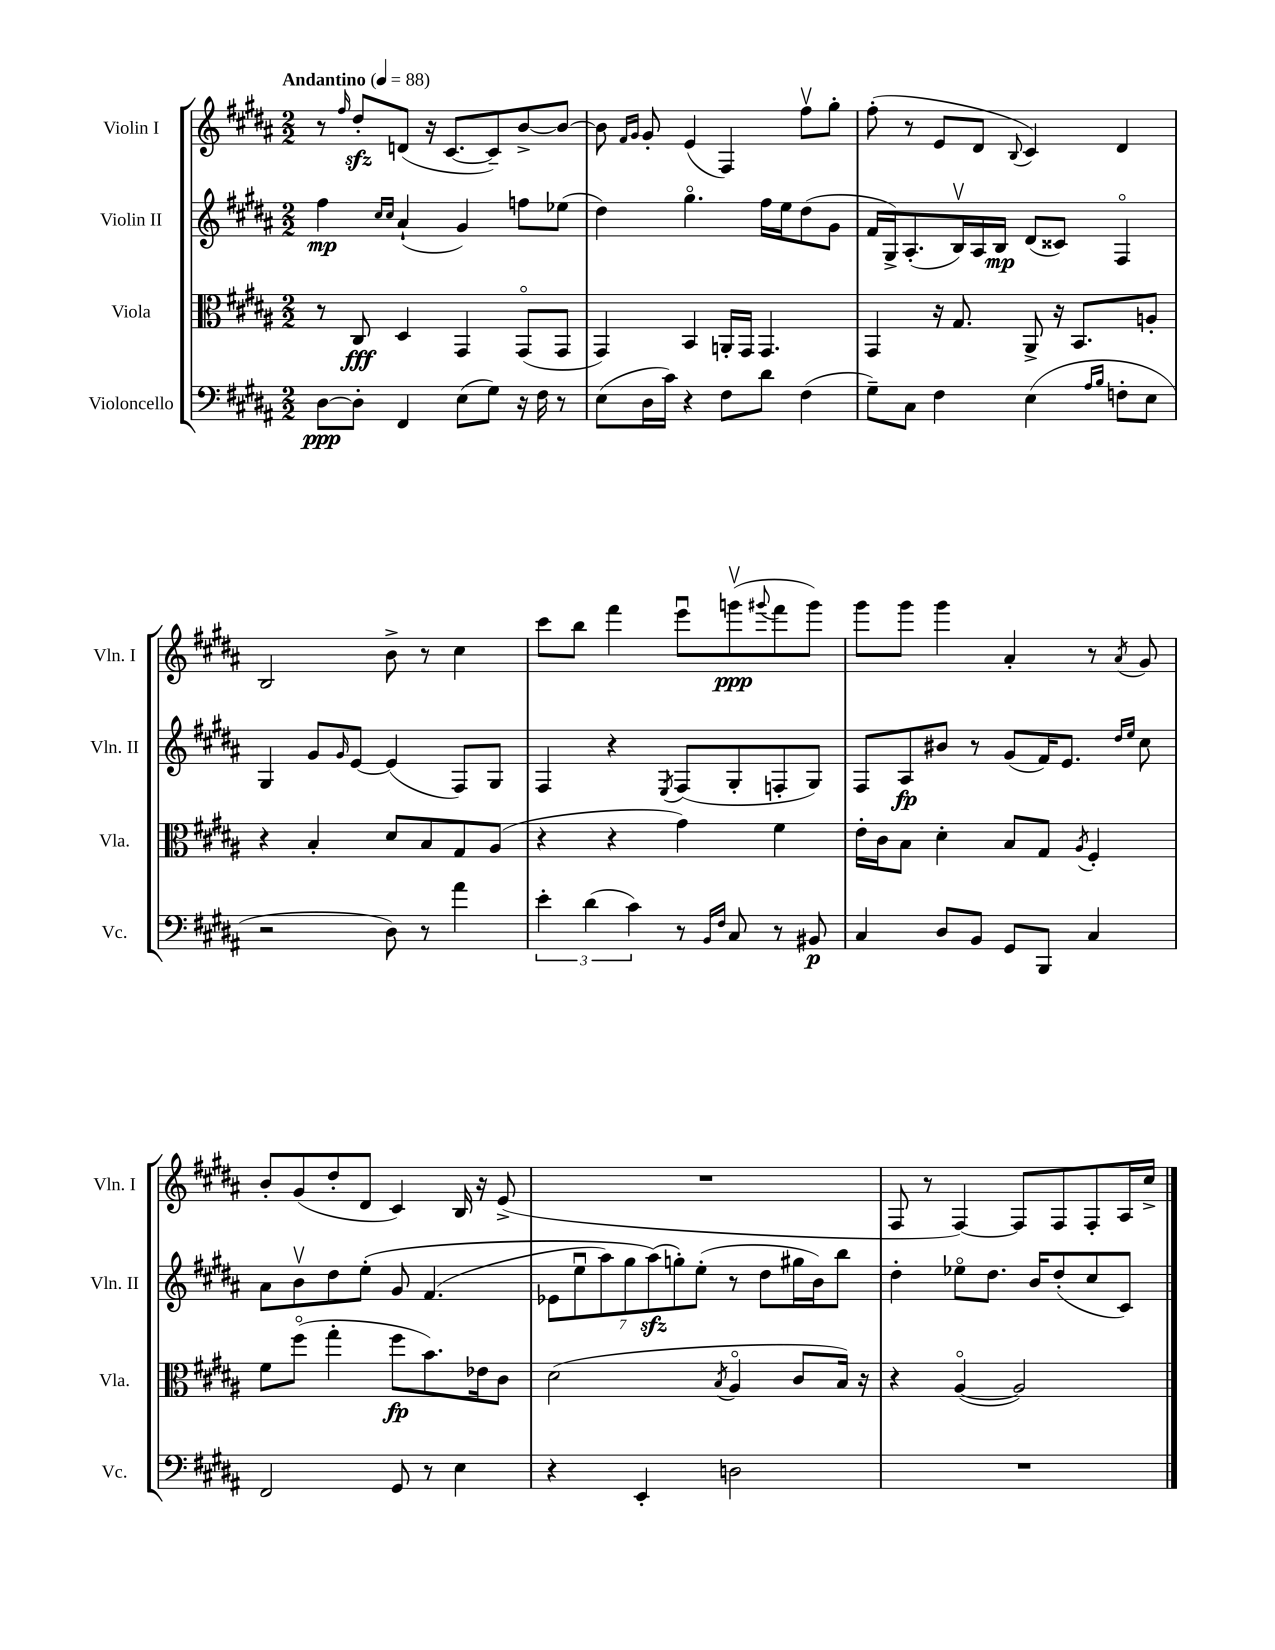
<<
\new StaffGroup <<
\new Staff = "s0" \with { instrumentName = "Violin I" shortInstrumentName = "Vln. I" } {
    \clef treble \key b \major \numericTimeSignature \time 2/2 \tempo "Andantino" 4 = 88
    r8 \grace { fis''16 } dis''8-.\sfz d'8( r16 cis'8.~ cis'8--) b'8~-> b'8~ |
    b'8 \grace { fis'16 gis'16 } gis'8-. e'4( fis4) fis''8\upbow gis''8-. |
    fis''8-.( r8 e'8 dis'8 \appoggiatura { b8 } cis'4) dis'4 |
    b2 b'8-> r8 cis''4 |
    cis'''8 b''8 fis'''4 e'''8\downbow g'''8\upbow\ppp( \appoggiatura { gis'''8 } fis'''8 gis'''8) |
    gis'''8 gis'''8 gis'''4 ais'4-. r8 \acciaccatura { ais'8 } gis'8 |
    b'8-. gis'8( dis''8-. dis'8 cis'4) b16 r16 e'8->( |
    R1 |
    fis8 r8 fis4~) fis8 fis8 fis8-. ais16 cis''16-> \bar "|." |
}
\new Staff = "s1" \with { instrumentName = "Violin II" shortInstrumentName = "Vln. II" } {
    \clef treble \key b \major \numericTimeSignature \time 2/2
    fis''4\mp \grace { cis''16 cis''16 } ais'4-!( gis'4) f''8 ees''8( |
    dis''4) gis''4.\flageolet fis''16 e''16 dis''8( gis'8 |
    fis'16 gis16->) ais8.-.( b16\upbow) ais16 b16\mp dis'8( cisis'8) fis4\flageolet |
    gis4 gis'8 \grace { gis'16 } e'8~ e'4( fis8) gis8 |
    fis4 r4 \acciaccatura { e8 } fis8( gis8-. f8-. gis8) |
    fis8 ais8\fp bis'8 r8 gis'8( fis'16) e'8. \grace { dis''16 e''16 } cis''8 |
    ais'8 b'8\upbow dis''8 e''8-.\( gis'8 fis'4.( |
    \tuplet 7/4 { ees'8 e''8\downbow ais''8) gis''8 ais''8\sfz(\) g''8-.) e''8-.( } r8 dis''8 gis''16 b'16) b''8 |
    dis''4-. ees''8\flageolet dis''8. b'16 dis''8-.( cis''8 cis'8) \bar "|." |
}
\new Staff = "s2" \with { instrumentName = "Viola" shortInstrumentName = "Vla." } {
    \clef alto \key b \major \numericTimeSignature \time 2/2
    r8 cis8\fff dis4 gis,4 gis,8\flageolet( gis,8 |
    gis,4) b,4 a,16-. gis,16 gis,4. |
    gis,4 r16 gis8. ais,8-> r16 b,8. a8-. |
    r4 b4-. dis'8 b8 gis8 ais8( |
    r4 r4 gis'4) fis'4 |
    e'16-. cis'16 b8 dis'4-. b8 gis8 \acciaccatura { ais8 } fis4-. |
    fis'8 fis''8\flageolet( gis''4-. fis''8\fp b'8.) ees'16 cis'8 |
    dis'2( \acciaccatura { b8 } ais4\flageolet cis'8 b16) r16 |
    r4 ais4~\flageolet( ais2) \bar "|." |
}
\new Staff = "s3" \with { instrumentName = "Violoncello" shortInstrumentName = "Vc." } {
    \clef bass \key b \major \numericTimeSignature \time 2/2
    dis8~\ppp dis8-. fis,4 e8( gis8) r16 fis16 r8 |
    e8( dis16 cis'16) r4 fis8 dis'8 fis4( |
    gis8--) cis8 fis4 e4( \grace { ais16 b16 } f8-. e8 |
    r2 dis8) r8 ais'4 |
    \tuplet 3/2 { e'4-. dis'4( cis'4) } r8 \grace { b,16 fis16 } cis8 r8 bis,8\p |
    cis4 dis8 b,8 gis,8 b,,8 cis4 |
    fis,2 gis,8 r8 e4 |
    r4 e,4-. d2 |
    R1 \bar "|." |
}
>>
>>
\layout { \context { \Score \remove "Bar_number_engraver" } }
